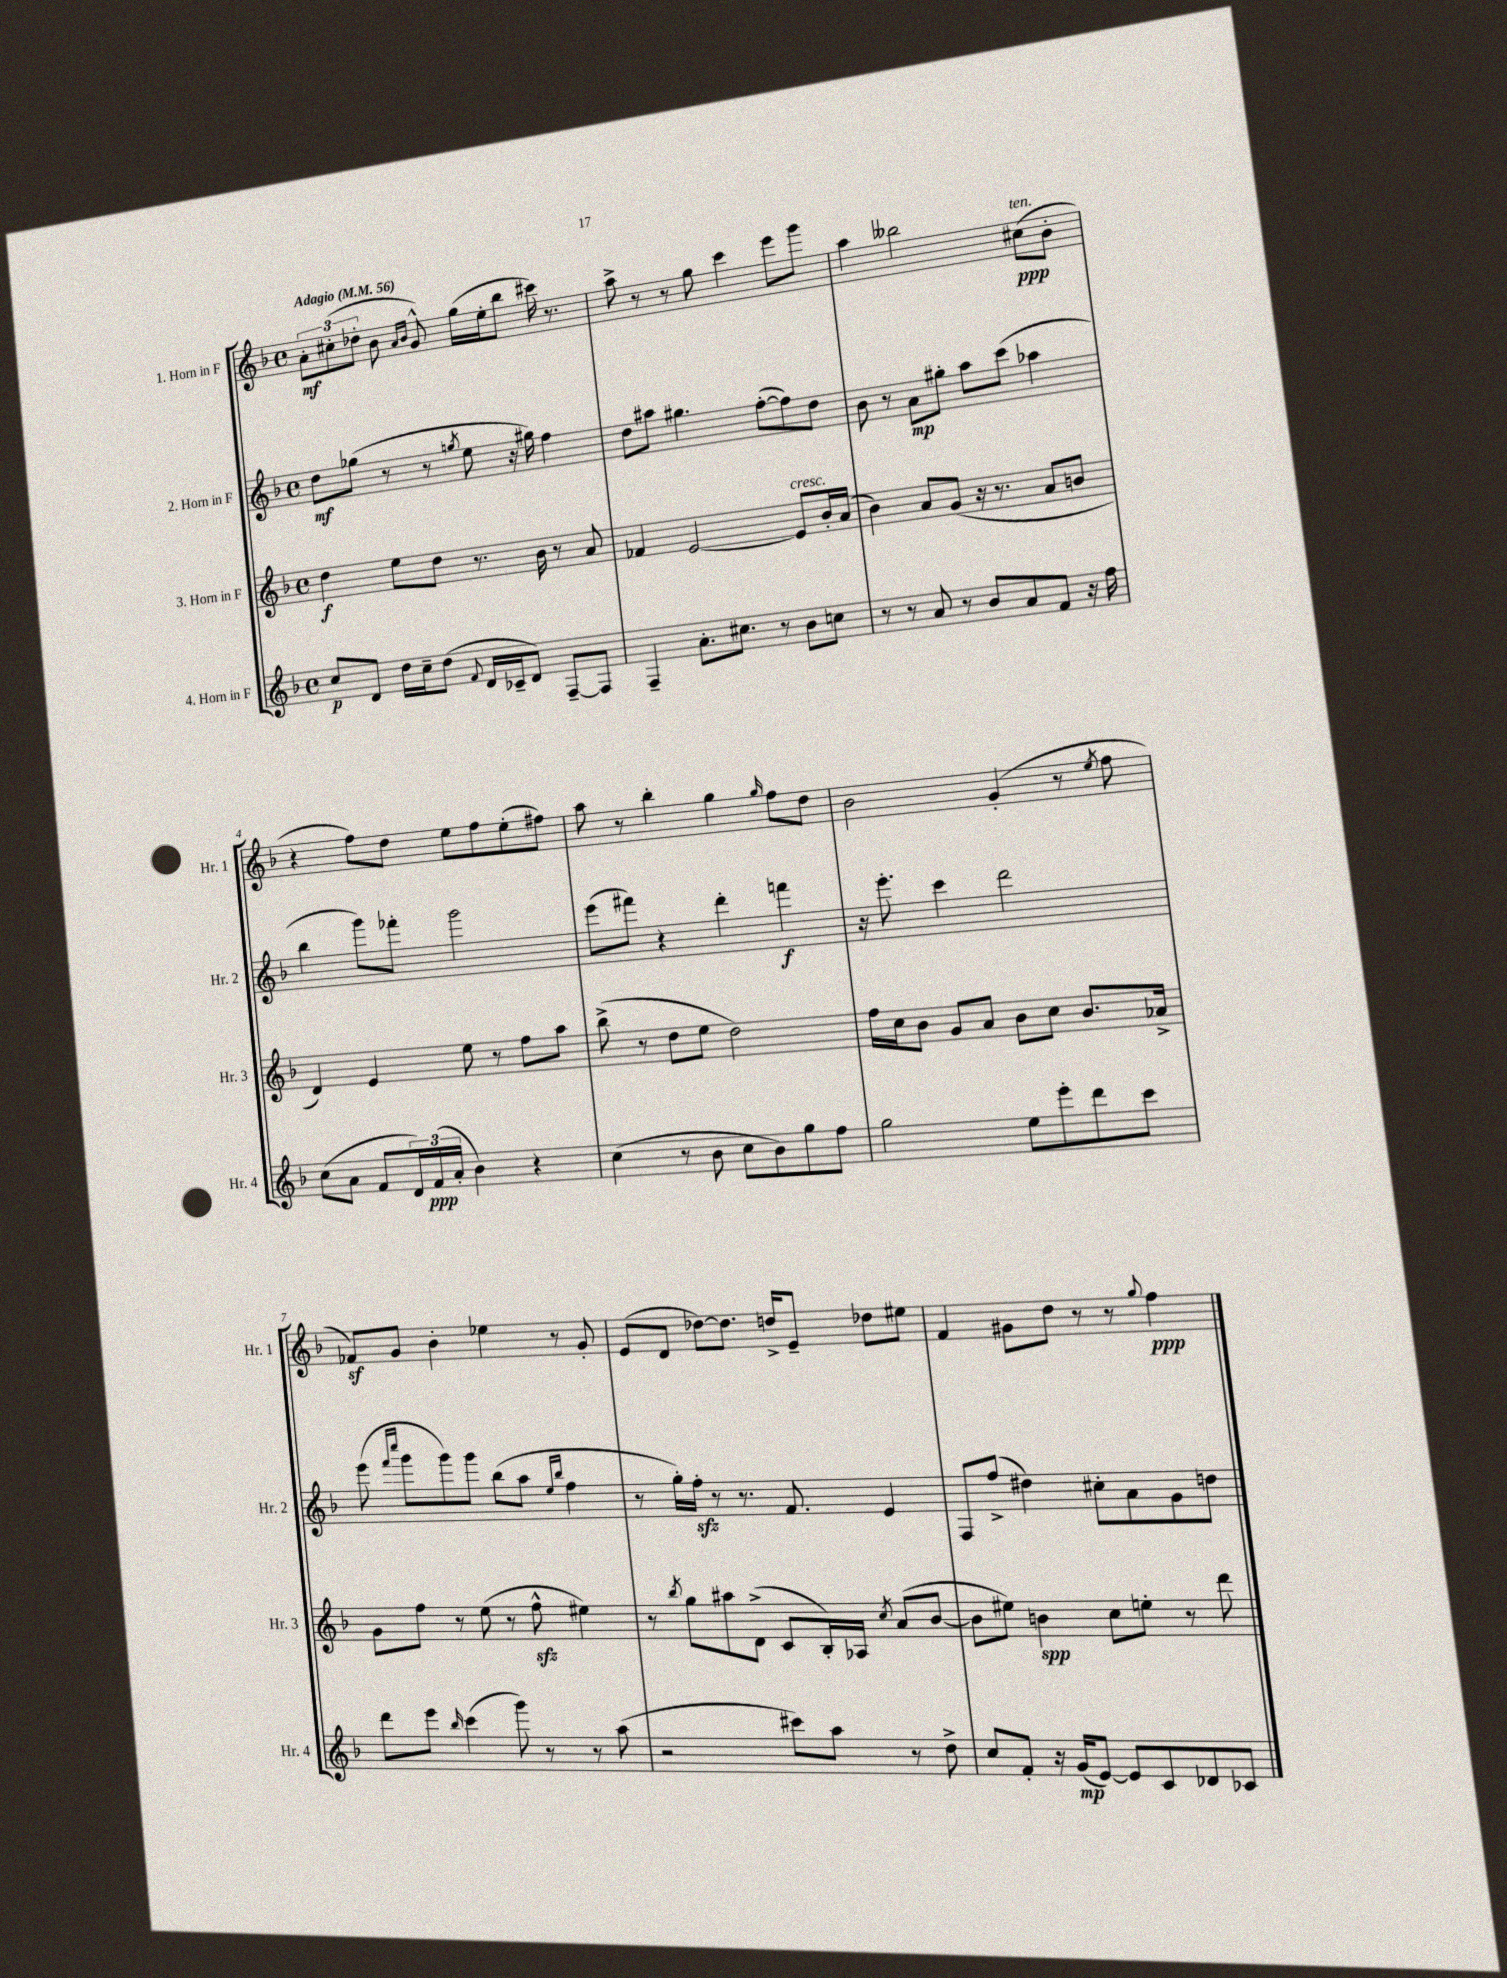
<<
\new StaffGroup <<
\new Staff = "s0" \with { instrumentName = "1. Horn in F" shortInstrumentName = "Hr. 1" } {
    \clef treble \key f \major \defaultTimeSignature \time 4/4 \tempo "Adagio" 4 = 56
    \tuplet 3/2 { a'8-.\mf cis''8-.( des''8-. } bes'8 \grace { a'16 bes'16 } g'8-^) g''16( e''16-. bes''8 cis'''16) r8. |
    a''8-> r8 r8 g''8 c'''4 e'''8 g'''8 |
    a''4 beses''2 cis''8\ppp^\markup { \italic "ten." }( bes'8-. |
    r4 f''8) d''8 e''8 f''8 e''8-.( fis''8) |
    a''8 r8 bes''4-. g''4 \grace { g''16 } f''8 d''8 |
    bes'2 g'4-.( r8 \acciaccatura { e''8 } f''8 |
    fes'8\sf) g'8 bes'4-. ees''4 r8 g'8-. |
    e'8( d'8 des''8~) des''8. d''16-> e'8-- des''8 eis''8 |
    f'4 gis'8 d''8 r8 r8 \appoggiatura { g''8 } f''4\ppp \bar "|." |
}
\new Staff = "s1" \with { instrumentName = "2. Horn in F" shortInstrumentName = "Hr. 2" } {
    \clef treble \key f \major \defaultTimeSignature \time 4/4
    d''8\mf ges''8( r8 r8 \acciaccatura { g''8 } e''8 r16 gis''16) f''4 |
    d''8 ais''8 gis''4. f''8~-.( f''8) d''8 |
    bes'8 r8 a'8\mp gis''8-. a''8 c'''8( aes''4 |
    bes''4 g'''8) fes'''8-. g'''2 |
    e'''8( fis'''8) r4 d'''4-. f'''4\f |
    r16 e'''8.-. c'''4 d'''2 |
    e'''8( \grace { f'''16 c''''16 } g'''8 g'''8) g'''8 bes''8( a''8 \grace { e''16 bes''16 } f''4 |
    r8 g''16-.) f''16-.\sfz r8 r8. f'8. e'4 |
    f8 f''8->( dis''4) cis''8-. a'8 g'8 d''8 \bar "|." |
}
\new Staff = "s2" \with { instrumentName = "3. Horn in F" shortInstrumentName = "Hr. 3" } {
    \clef treble \key f \major \defaultTimeSignature \time 4/4
    d''4\f e''8 d''8 r8. bes'16 r8 a'8 |
    fes'4 e'2~ e'8^\markup { \italic "cresc." } bes'16-. a'16( |
    bes'4) a'8 g'8( r16 r8. a'8 b'8 |
    d'4) e'4 e''8 r8 f''8 a''8 |
    bes''8->( r8 d''8 e''8 d''2) |
    f''16 c''16 bes'8 g'8 a'8 bes'8 c''8 bes'8. aes'16-> |
    g'8 f''8 r8 e''8( r8 f''8-^\sfz eis''4) |
    r8 \acciaccatura { bes''8 } g''8 ais''8 d'8->( c'8 bes16-.) aes16 \acciaccatura { c''8 } a'8( bes'8~ |
    bes'8 eis''8) b'4\spp c''8 e''8-. r8 d'''8 \bar "|." |
}
\new Staff = "s3" \with { instrumentName = "4. Horn in F" shortInstrumentName = "Hr. 4" } {
    \clef treble \key f \major \defaultTimeSignature \time 4/4
    c''8\p d'8 d''16 c''16-- d''8( \appoggiatura { f'8 } d'16 ces'16-- d'8) f8~-- f8 |
    f4-- a'8.-. cis''8. r8 bes'8 c''8 |
    r8 r8 a'8 r8 bes'8 a'8 f'8 r16 f''16 |
    c''8( a'8 f'8 \tuplet 3/2 { d'16) f'16\ppp( a'16-. } bes'4) r4 |
    c''4( r8 bes'8 c''8 bes'8) g''8 f''8 |
    g''2 e''8 e'''8-. d'''8 c'''8 |
    d'''8 e'''8 \grace { bes''16 } c'''4( g'''8) r8 r8 a''8( |
    r2 cis'''8) a''8 r8 d''8-> |
    c''8 f'8-. r16 g'16\mp( e'8~) e'8 c'8 des'8 ces'8 \bar "|." |
}
>>
>>
